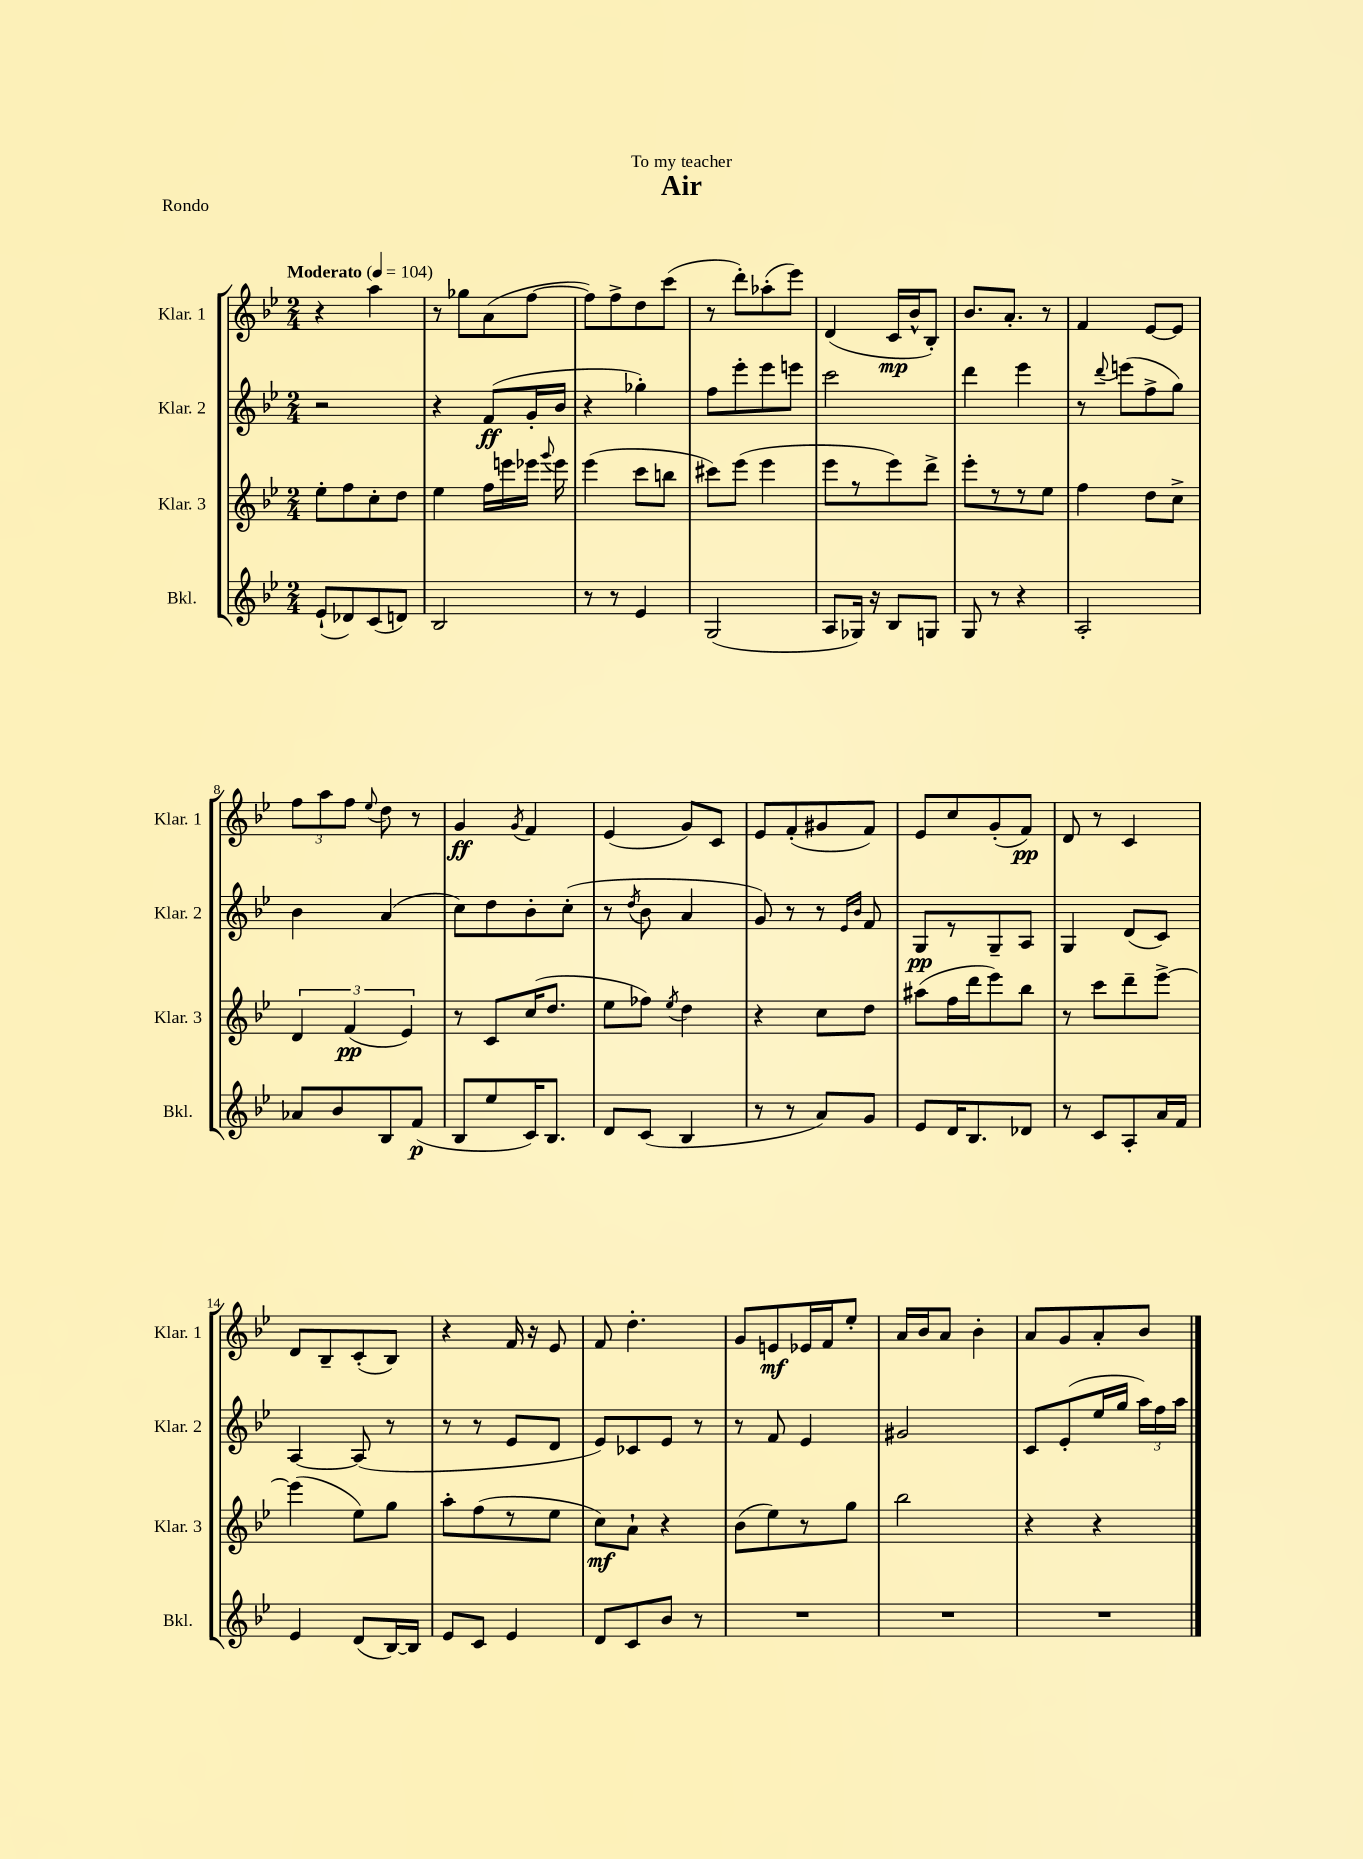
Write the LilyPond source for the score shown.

\header { title = "Air" dedication = "To my teacher" piece = "Rondo" }
<<
\new StaffGroup <<
\new Staff = "s0" \with { instrumentName = "Klar. 1" shortInstrumentName = "Klar. 1" } {
    \clef treble \key bes \major \numericTimeSignature \time 2/4 \tempo "Moderato" 4 = 104
    \autoBeamOff r4 a''4 |
    r8 ges''8[ a'8( f''8]~ |
    f''8[) f''8-> d''8 c'''8]( |
    r8 d'''8[-.) aes''8-.( ees'''8]) |
    d'4( c'16[\mp bes'16-^ bes8]-.) |
    bes'8.[ a'8.]-. r8 |
    f'4 ees'8[~ ees'8] |
    \tuplet 3/2 { f''8[ a''8 f''8] } \appoggiatura { ees''8 } d''8 r8 |
    g'4\ff \acciaccatura { g'8 } f'4 |
    ees'4( g'8[) c'8] |
    ees'8[ f'8-.( gis'8 f'8]) |
    ees'8[ c''8 g'8-.( f'8]\pp) |
    d'8 r8 c'4 |
    d'8[ bes8-- c'8-.( bes8]) |
    r4 f'16 r16 ees'8 |
    f'8 d''4.-. |
    g'8[ e'8\mf ees'16 f'16 ees''8]-. |
    a'16[ bes'16 a'8] bes'4-. |
    a'8[ g'8 a'8-. bes'8] \bar "|." |
}
\new Staff = "s1" \with { instrumentName = "Klar. 2" shortInstrumentName = "Klar. 2" } {
    \clef treble \key bes \major \numericTimeSignature \time 2/4
    \autoBeamOff r2 |
    r4 f'8[\ff( g'16-. bes'16] |
    r4 ges''4-.) |
    f''8[ ees'''8-. ees'''8 e'''8] |
    c'''2 |
    d'''4 ees'''4 |
    r8 \appoggiatura { d'''8 } e'''8[( f''8-> g''8]) |
    bes'4 a'4( |
    c''8[) d''8 bes'8-. c''8]-.( |
    r8 \acciaccatura { d''8 } bes'8 a'4 |
    g'8) r8 r8 \grace { ees'16[ bes'16] } f'8 |
    g8[\pp r8 g8-- a8] |
    g4 d'8[( c'8]) |
    a4~ a8( r8 |
    r8 r8 ees'8[ d'8] |
    ees'8[) ces'8 ees'8] r8 |
    r8 f'8 ees'4 |
    gis'2 |
    c'8[ ees'8-.( ees''16 g''16] \tuplet 3/2 { a''16[) f''16 a''16] } \bar "|." |
}
\new Staff = "s2" \with { instrumentName = "Klar. 3" shortInstrumentName = "Klar. 3" } {
    \clef treble \key bes \major \numericTimeSignature \time 2/4
    \autoBeamOff ees''8[-. f''8 c''8-. d''8] |
    ees''4 f''16[ e'''16 ees'''16] \appoggiatura { g'''8 } ees'''16 |
    ees'''4( c'''8[ b''8] |
    cis'''8[) ees'''8]( ees'''4 |
    ees'''8[ r8 ees'''8) d'''8]-> |
    ees'''8[-. r8 r8 ees''8] |
    f''4 d''8[ c''8]-> |
    \tuplet 3/2 { d'4 f'4\pp( ees'4) } |
    r8 c'8[ c''16( d''8.] |
    ees''8[ fes''8]) \acciaccatura { ees''8 } d''4 |
    r4 c''8[ d''8] |
    ais''8[( f''16 d'''16 ees'''8) bes''8] |
    r8 c'''8[ d'''8-- ees'''8]~-> |
    ees'''4( ees''8[) g''8] |
    a''8[-. f''8( r8 ees''8] |
    c''8[\mf) a'8]-! r4 |
    bes'8[( ees''8) r8 g''8] |
    bes''2 |
    r4 r4 \bar "|." |
}
\new Staff = "s3" \with { instrumentName = "Bkl." shortInstrumentName = "Bkl." } {
    \clef treble \key bes \major \numericTimeSignature \time 2/4
    \autoBeamOff ees'8[-!( des'8) c'8( d'8]) |
    bes2 |
    r8 r8 ees'4 |
    g2( |
    a8[ ges16]) r16 bes8[ g8] |
    g8 r8 r4 |
    a2-. |
    aes'8[ bes'8 bes8 f'8]\p( |
    bes8[ ees''8 c'16) bes8.] |
    d'8[ c'8]( bes4 |
    r8 r8 a'8[) g'8] |
    ees'8[ d'16 bes8. des'8] |
    r8 c'8[ a8-. a'16 f'16] |
    ees'4 d'8[( bes16~) bes16] |
    ees'8[ c'8] ees'4 |
    d'8[ c'8 bes'8] r8 |
    R2 |
    R2 |
    R2 \bar "|." |
}
>>
>>
